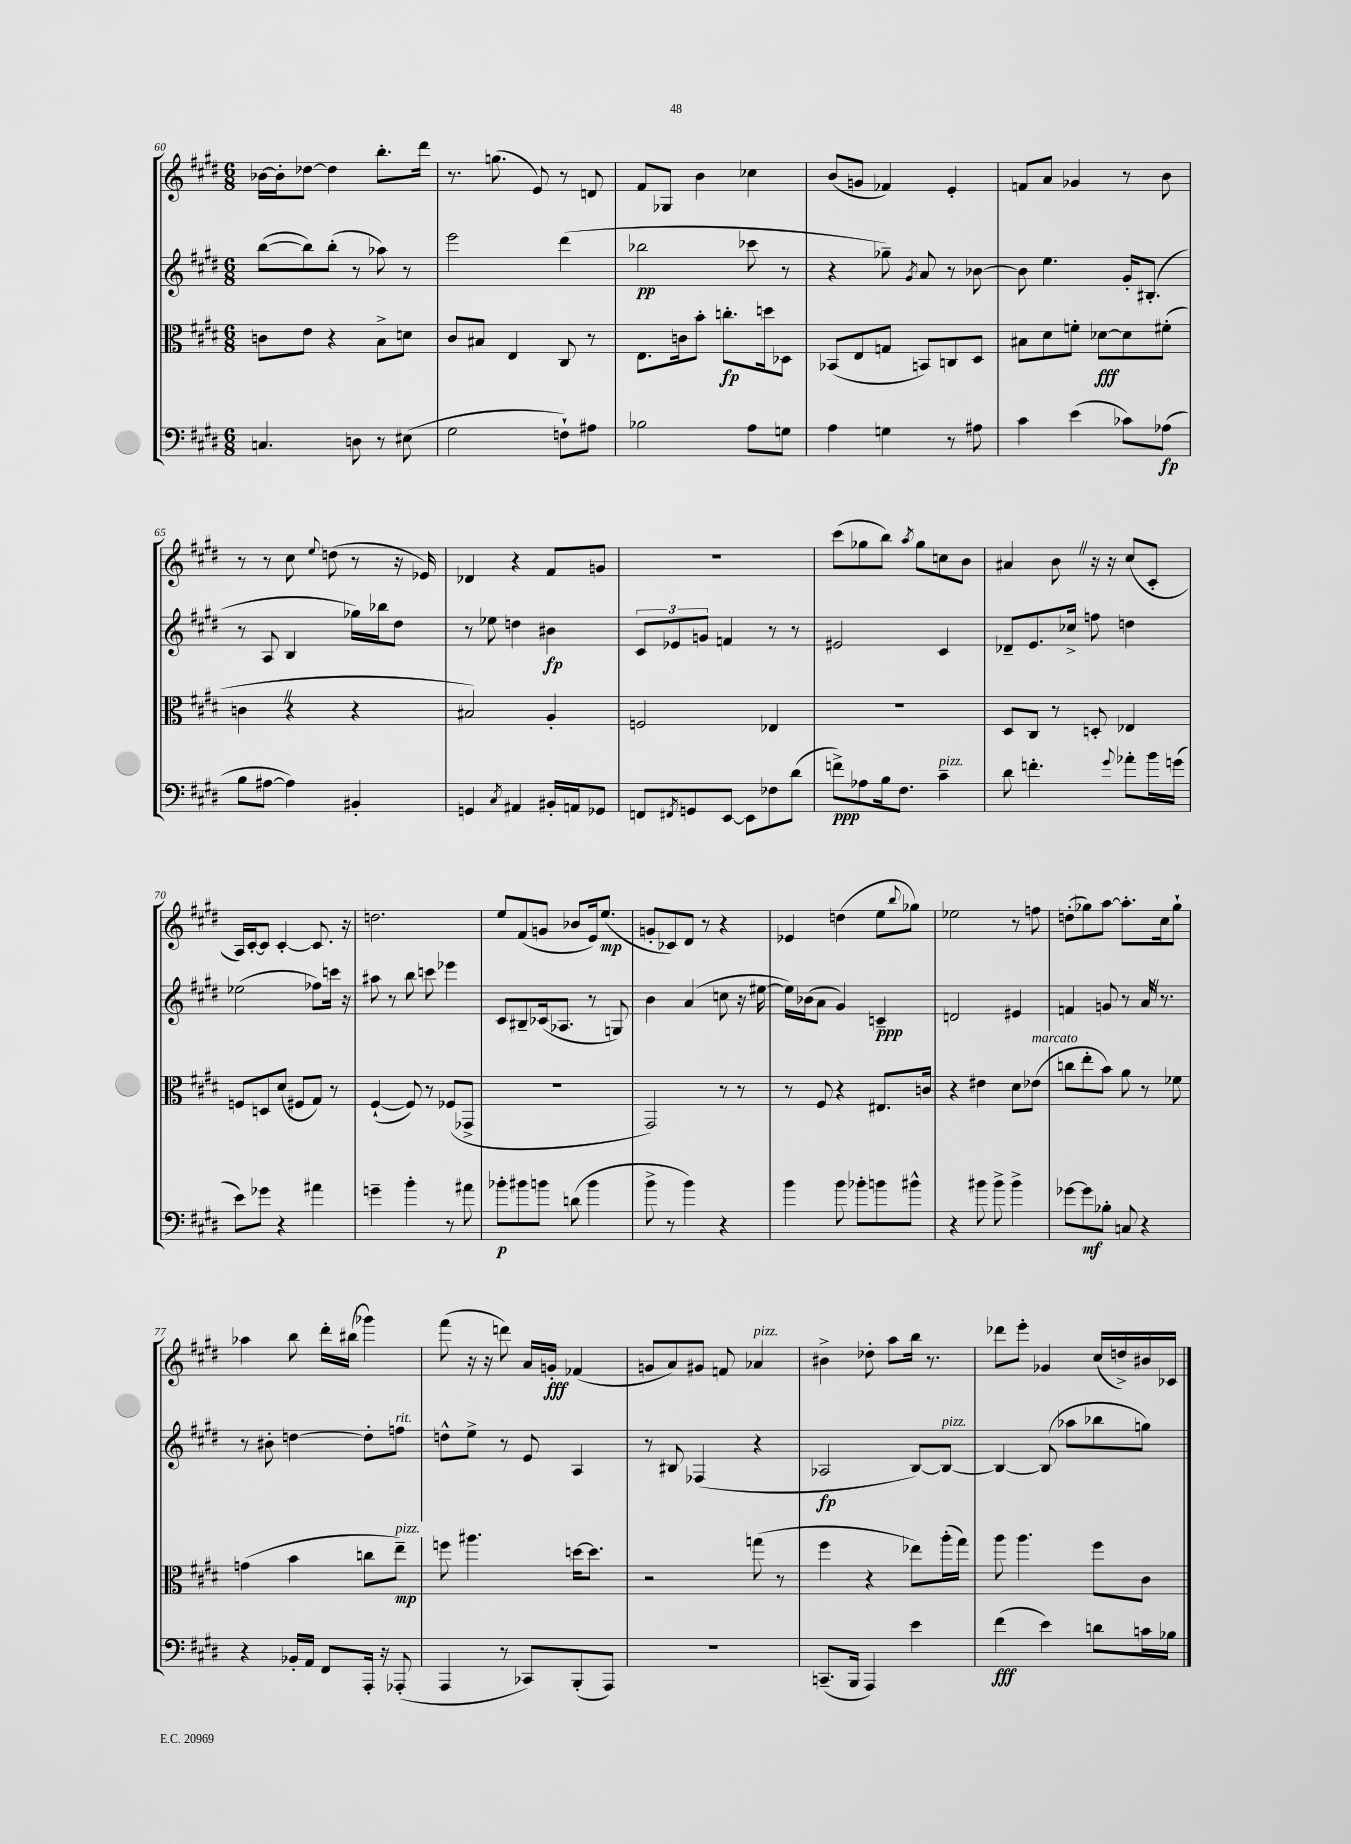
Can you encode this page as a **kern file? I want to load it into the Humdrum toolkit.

**kern	**dynam	**kern	**dynam	**kern	**dynam	**kern	**dynam
*part4	*part4	*part3	*part3	*part2	*part2	*part1	*part1
*staff4	*staff4	*staff3	*staff3	*staff2	*staff2	*staff1	*staff1
*clefF4	*	*clefC3	*	*clefG2	*	*clefG2	*
*k[f#c#g#d#]	*	*k[f#c#g#d#]	*	*k[f#c#g#d#]	*	*k[f#c#g#d#]	*
*M6/8	*	*M6/8	*	*M6/8	*	*M6/8	*
=60	=60	=60	=60	=60	=60	=60	=60
4.Cn/	.	8cn\L	.	([8bb\L	.	[16b-X\LL	.
.	.	.	.	.	.	16b-'\J]	.
.	.	8e\J	.	8bb\])	.	[8dd-X\J	.
.	.	4r	.	(8bb'\J	.	4dd-\]	.
8Dn\	.	.	.	8r	.	.	.
8r	.	8B^\L	.	8aa-X\)	.	8.bb'\L	.
(8E#X\	.	8dn\J	.	8r	.	.	.
.	.	.	.	.	.	16ddd#\Jk	.
=61	=61	=61	=61	=61	=61	=61	=61
2G#\	.	8c#/L	.	2eee\	.	8.r	.
.	.	8B#X/J	.	.	.	.	.
.	.	.	.	.	.	(8.ggn\	.
.	.	4E/	.	.	.	.	.
.	.	.	.	.	.	8e/)	.
8Fn`\L)	.	8C#/	.	(4ddd#\	.	8r	.
8A#X\J	.	8r	.	.	.	8dn/	.
=62	=62	=62	=62	=62	=62	=62	=62
2B-X\	.	8.E\L	.	2bb-X\	pp	8f#/L	.
.	.	.	.	.	.	8G-X/J	.
.	.	16cn\k	.	.	.	.	.
.	.	8b'\J	.	.	.	4b\	.
.	.	8.ccn'\L	fp	.	.	.	.
8A\L	.	.	.	8ccc-X\	.	4cc-X\	.
.	.	16ddn\k	.	.	.	.	.
8Gn\J	.	8D-X\J	.	8r	.	.	.
=63	=63	=63	=63	=63	=63	=63	=63
4A\	.	(8BB-X/L	.	4r	.	(8b/L	.
.	.	8E/	.	.	.	8gn/J	.
4Gn\	.	8Gn/J	.	8gg-X~\)	.	4f-X/)	.
.	.	.	.	8qg#/	.	.	.
.	.	8BBn/L)	.	8a/	.	.	.
8r	.	8Cn/	.	8r	.	4e'/	.
8A#X\	.	8D#/J	.	[8b-X\	.	.	.
=64	=64	=64	=64	=64	=64	=64	=64
4c#\	.	8B#X\L	.	8b-\]	.	8fn/L	.
.	.	8d#\	.	4.ee\	.	8a/J	.
(4e\	.	8fn'\J	.	.	.	4g-X/	.
.	.	[8d-X\L	fff	.	.	.	.
8c-X\L)	.	8d-\]	.	16g#'/KL	.	8r	.
.	.	.	.	(8.B#X'/J	.	.	.
(8A-X\J	fp	(8f#X'\J	.	.	.	8b\	.
!!LO:LB:g=z
=65	=65	=65	=65	=65	=65	=65	=65
8B\L	.	4cnZ\	.	8r	.	8r	.
[8A#X\J	.	.	.	8A/	.	8r	.
4A#\])	.	4r	.	4B/	.	8cc#\	.
.	.	.	.	.	.	8qqee/	.
.	.	.	.	.	.	(8ddn\	.
4BB#X'/	.	4r	.	16gg-X\LL)	.	8r	.
.	.	.	.	16bb-X\J	.	.	.
.	.	.	.	8dd#\J	.	16r	.
.	.	.	.	.	.	16e-X/)	.
=66	=66	=66	=66	=66	=66	=66	=66
4GGn/	.	2B#X/)	.	8r	.	4d-X/	.
.	.	.	.	8ee-X\	.	.	.
8qC#/	.	.	.	.	.	.	.
4AA#X/	.	.	.	4ddn\	.	4r	.
16BB#X'/LL	.	4A'/	.	4b#X\	fp	8f#/L	.
16AAn/J	.	.	.	.	.	.	.
8GG-X/J	.	.	.	.	.	8gn/J	.
=67	=67	=67	=67	=67	=67	=67	=67
8FFn/L	.	2Fn/	.	12c#/L	.	2.r	.
.	.	.	.	12e-X/	.	.	.
8qFF#X/	.	.	.	.	.	.	.
8GGn/	.	.	.	.	.	.	.
.	.	.	.	12gn/J	.	.	.
[8EE/J	.	.	.	4fn/	.	.	.
8EE\L]	.	.	.	.	.	.	.
8F-X\	.	4E-X/	.	8r	.	.	.
(8d#\J	.	.	.	8r	.	.	.
=68	=68	=68	=68	=68	=68	=68	=68
8fn^\L)	ppp	2.r	.	2e#X/	.	(8ccc#\L	.
8A-X\	.	.	.	.	.	8gg-X\	.
16B\k	.	.	.	.	.	8bb\J)	.
8.F#\J	.	.	.	.	.	.	.
.	.	.	.	.	.	8qaa/	.
.	.	.	.	.	.	8gg-\L	.
!LO:TX:a:i:t=pizz.	!	!	!	!	!	!	!
4c#~\	.	.	.	4c#/	.	8ccn\	.
.	.	.	.	.	.	8b\J	.
=69	=69	=69	=69	=69	=69	=69	=69
8d#\	.	8D#/L	.	8d-X~/L	.	4a#X/	.
4.fn'\	.	8C#/J	.	8.e/	.	.	.
.	.	8r	.	.	.	8bZ\	.
.	.	.	.	16cc-X^/Jk	.	.	.
.	.	8Dn'/	.	8ffn\	.	16r	.
.	.	.	.	.	.	16r	.
8qqg#/	.	.	.	.	.	.	.
8a-X'\L	.	4E-X/	.	4ddn\	.	(8cc#/L	.
16b\L	.	.	.	.	.	8c#'/J	.
(16gn\JJ	.	.	.	.	.	.	.
!!LO:LB:g=z
=70	=70	=70	=70	=70	=70	=70	=70
8e\L)	.	8Fn/L	.	(2ee-X\	.	16A/LL)	.
.	.	.	.	.	.	[16c#'/J	.
8g-X\J	.	8Dn/	.	.	.	8c#/J]	.
4r	.	(8d#/J	.	.	.	[4c#'/	.
.	.	8F#X/L	.	.	.	.	.
4a#X\	.	8G#/J)	.	8ff-X\L)	.	8.c#/]	.
.	.	8r	.	16cccn\Jk	.	.	.
.	.	.	.	16r	.	16r	.
=71	=71	=71	=71	=71	=71	=71	=71
4gn~\	.	([4F#`/	.	8aa#X\	.	2.ddn\	.
.	.	.	.	8r	.	.	.
4b'\	.	8F#/])	.	8bb\	.	.	.
.	.	8r	.	8cccn\	.	.	.
8r	.	(8F-X/L	.	4eee-X\	.	.	.
8a#X\	.	8GG-X^/J	.	.	.	.	.
=72	=72	=72	=72	=72	=72	=72	=72
8b-X'\L	p	2.r	.	8c#/L	.	8ee/L	.
8b#X\	.	.	.	8B#X~/	.	(8f#/	.
8bn\J	.	.	.	(16c-X/k	.	8gn/J	.
.	.	.	.	8.A-X/J	.	.	.
(8dn\	.	.	.	.	.	8b-X/L	.
4b\	.	.	.	8r	.	16e/k)	.
.	.	.	.	.	.	(8.ee/J	mp
.	.	.	.	8Gn/)	.	.	.
=73	=73	=73	=73	=73	=73	=73	=73
8b^\	.	2GG#/)	.	4b\	.	8gn'/L	.
8r	.	.	.	.	.	8c-X/)	.
4b\)	.	.	.	(4a/	.	8d#/J	.
.	.	.	.	.	.	8r	.
4r	.	8r	.	8ccn\	.	4r	.
.	.	8r	.	16r	.	.	.
.	.	.	.	[16ee#X\	.	.	.
=74	=74	=74	=74	=74	=74	=74	=74
4b\	.	8r	.	16ee#\LL])	.	4e-X/	.
.	.	.	.	(16b-X\J	.	.	.
.	.	8F#/	.	8a\J	.	.	.
8b\	.	4r	.	4g#/)	.	(4ddn\	.
8b-X'\L	.	.	.	.	.	.	.
8bn\	.	8.E#X/L	.	4cn~/	ppp	8ee\L	.
.	.	.	.	.	.	8qqbb/	.
8b#X^^\J	.	.	.	.	.	8gg-X\J)	.
.	.	16cn/Jk	.	.	.	.	.
=75	=75	=75	=75	=75	=75	=75	=75
4r	.	4r	.	2dn/	.	2ee-X\	.
8b#X\	.	4e#X\	.	.	.	.	.
8b#^\	.	.	.	.	.	.	.
4b#^\	.	8d#\L	.	4e#X/	.	8r	.
!	!	!LO:TX:a:i:t=marcato	!	!	!	!	!
.	.	(8e-X\J	.	.	.	8ffn\	.
=76	=76	=76	=76	=76	=76	=76	=76
[8g-X\L	.	8ccn\L	.	4fn/	.	(8ddn'\L	.
8g-\]	mf	8ee'\	.	.	.	8gg-X\)	.
8B-X'\J	.	8b\J)	.	8gn/	.	[8aa\J	.
8Cn/	.	8a\	.	8r	.	8.aa'\L]	.
4r	.	8r	.	16aZ/	.	.	.
.	.	.	.	8.r	.	16cc#\k	.
.	.	8f-X\	.	.	.	8gg-`\J	.
!!LO:LB:g=z
=77	=77	=77	=77	=77	=77	=77	=77
4r	.	(4gn\	.	8r	.	4aa-X\	.
.	.	.	.	8b#X'\	.	.	.
16BB-X'/LL	.	4b\	.	[4ddn\	.	8bb\	.
16AA/JJ	.	.	.	.	.	.	.
8FF#/L	.	.	.	.	.	16ddd#'\LL	.
.	.	.	.	.	.	(16bb#X\JJ	.
16AAA'/Jk	.	8ccn\L	.	8dd'\L]	.	4ggg-X\)	.
16r	.	.	.	.	.	.	.
!	!	!	!	!LO:TX:a:i:t=rit.	!	!	!
!	!	!LO:TX:a:i:t=pizz.	!	!	!	!	!
(8AAA-X'/	.	8ee~\J)	mp	8ffn\J	.	.	.
=78	=78	=78	=78	=78	=78	=78	=78
4AAA/	.	8ffn\	.	8ddn^^\L	.	(8fff#\	.
.	.	4.aa#X\	.	8ee^\J	.	16r	.
.	.	.	.	.	.	16r	.
8r	.	.	.	8r	.	8dddn\)	.
8CC-X/L)	.	.	.	8e/	.	16a/LL	.
.	.	.	.	.	.	16gn'/JJ	fff
(8BBB'/	.	[16ddn\KL	.	4A/	.	(4f-X/	.
.	.	8.dd\J]	.	.	.	.	.
8AAA/J)	.	.	.	.	.	.	.
=79	=79	=79	=79	=79	=79	=79	=79
2.r	.	2r	.	8r	.	8gn/L	.
.	.	.	.	8B#X/	.	8a/)	.
.	.	.	.	(4F-X/	.	8g#X/J	.
.	.	.	.	.	.	8fn/	.
!	!	!	!	!	!	!LO:TX:a:i:t=pizz.	!
.	.	(8ggn\	.	4r	.	4a-X/	.
.	.	8r	.	.	.	.	.
=80	=80	=80	=80	=80	=80	=80	=80
(8.CCn~/L	.	4ff#\	.	2A-X/	fp	4b#X^\	.
16BBB/Jk	.	.	.	.	.	.	.
4AAA/)	.	4r	.	.	.	8dd-X'\	.
.	.	.	.	.	.	8aa\L	.
4e\	.	8ee-X\L)	.	[8B/L)	.	16bb\Jk	.
.	.	.	.	.	.	8.r	.
!	!	!	!	!LO:TX:a:i:t=pizz.	!	!	!
.	.	(16aa'\L	.	8B/J_	.	.	.
.	.	16gg#\JJ)	.	.	.	.	.
=81	=81	=81	=81	=81	=81	=81	=81
(4f#\	fff	8aa\	.	4B/_	.	8ddd-X\L	.
.	.	4.aa\	.	.	.	8eee'\J	.
4e\)	.	.	.	(8B/]	.	4g-X/	.
.	.	.	.	8aa-X\L	.	.	.
8dn\L	.	8ff#\L	.	8bb-X\	.	(16cc#/LL	.
.	.	.	.	.	.	16ddn^/)	.
16cn\L	.	8c#\J	.	8ggn\J)	.	16b#X/	.
16B-X\JJ	.	.	.	.	.	16c-X/JJ	.
==	==	==	==	==	==	==	==
*-	*-	*-	*-	*-	*-	*-	*-
